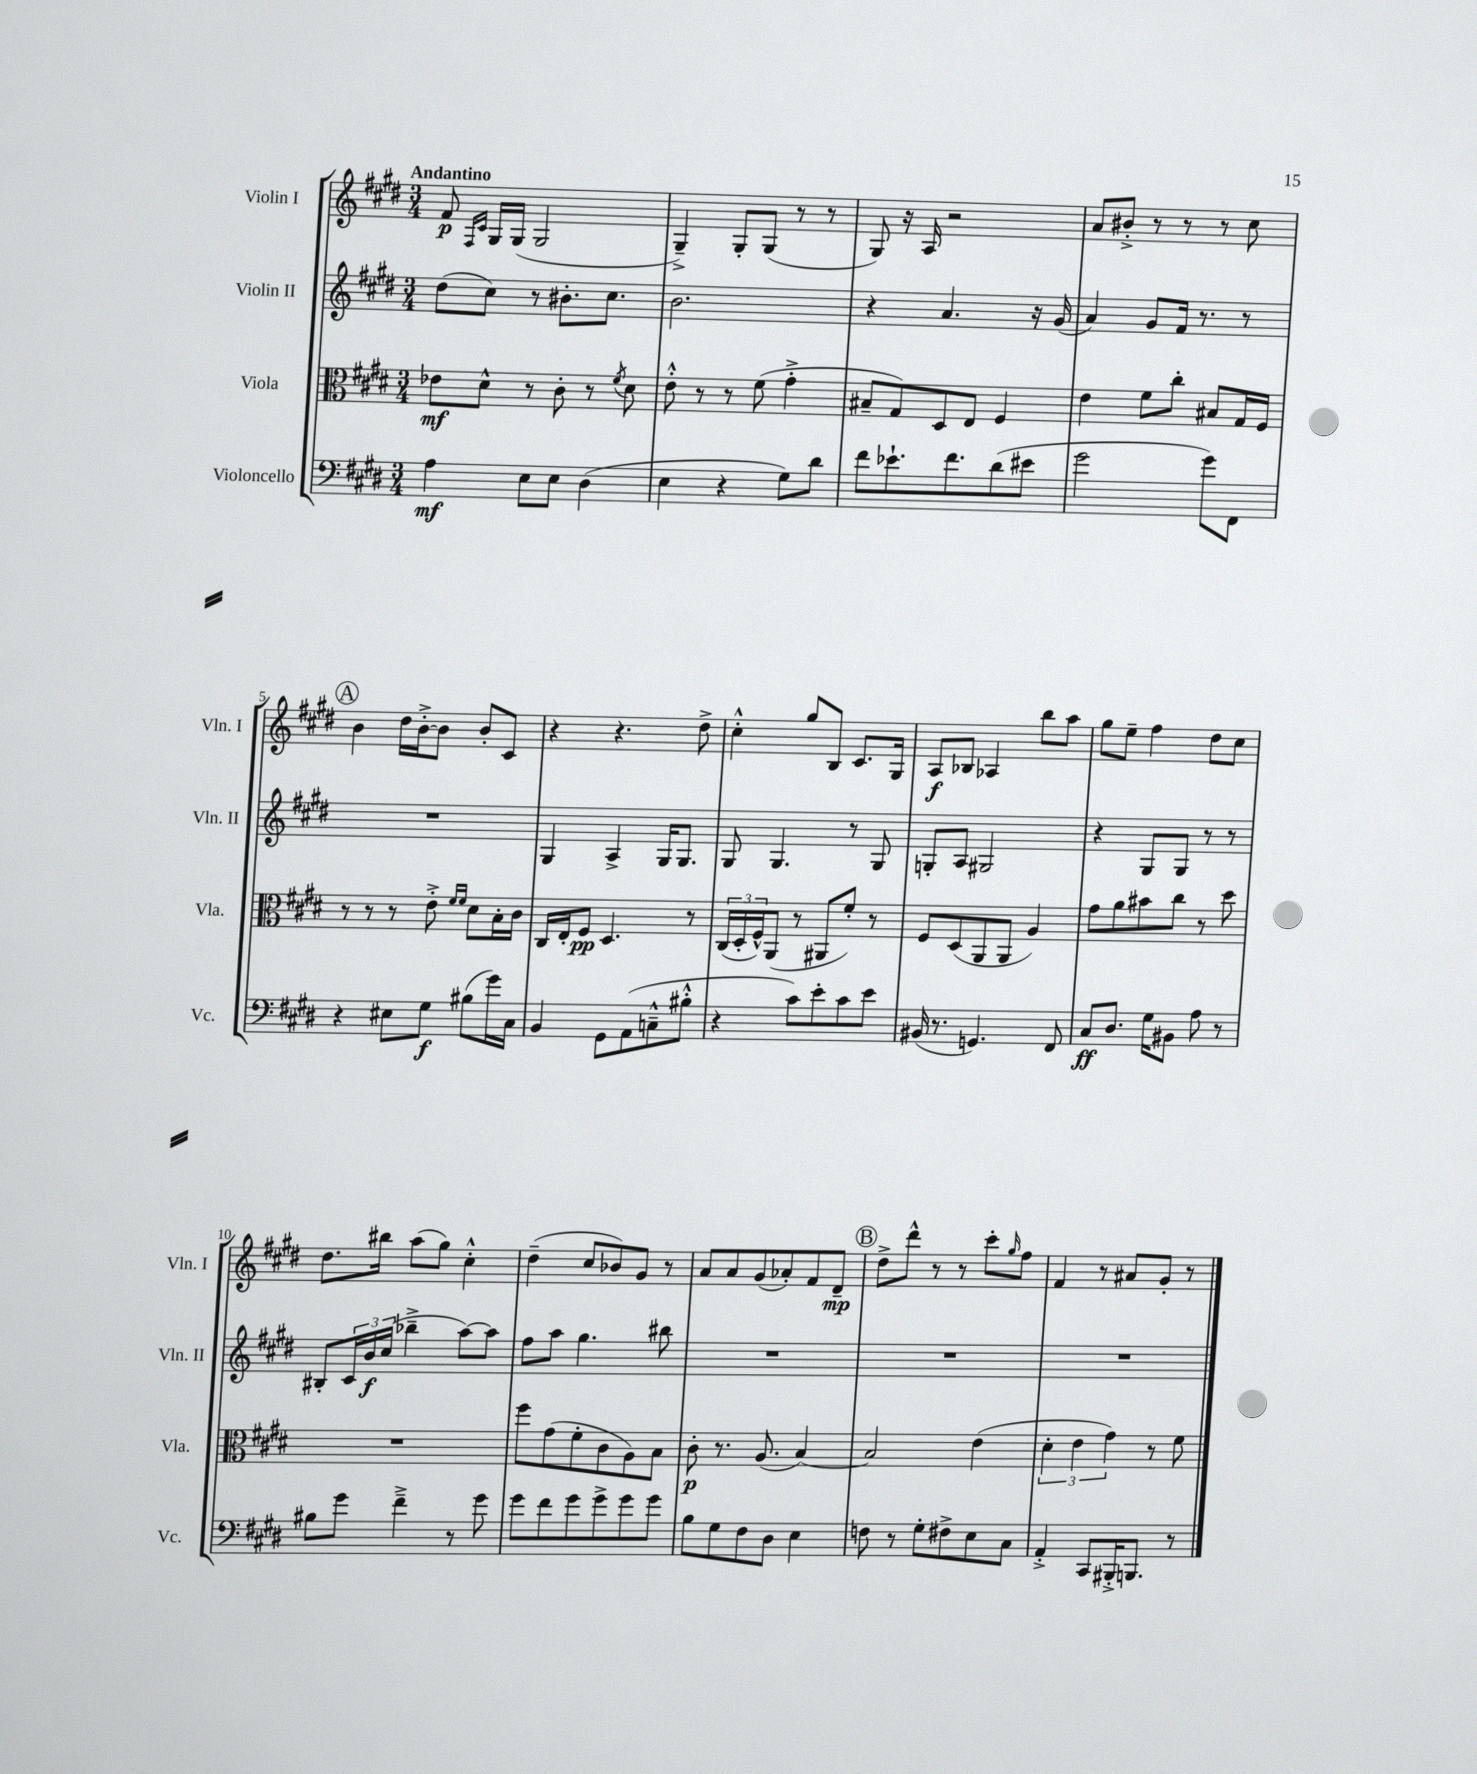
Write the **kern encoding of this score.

**kern	**dynam	**kern	**dynam	**kern	**dynam	**kern	**dynam
*part4	*part4	*part3	*part3	*part2	*part2	*part1	*part1
*staff4	*staff4	*staff3	*staff3	*staff2	*staff2	*staff1	*staff1
*I"Violoncello	*	*I"Viola	*	*I"Violin II	*	*I"Violin I	*
*I'Vc.	*	*I'Vla.	*	*I'Vln. II	*	*I'Vln. I	*
*clefF4	*	*clefC3	*	*clefG2	*	*clefG2	*
*k[f#c#g#d#]	*	*k[f#c#g#d#]	*	*k[f#c#g#d#]	*	*k[f#c#g#d#]	*
*M3/4	*	*M3/4	*	*M3/4	*	*M3/4	*
=1	=1	=1	=1	=1	=1	=1	=1
!	!	!	!	!	!	!LO:TX:a:B:t=Andantino	!
4A\	mf	8e-X\L	mf	(8dd#\L	.	8f#/	p
.	.	.	.	.	.	16qqF#/LL	.
.	.	.	.	.	.	16qqc#/JJ	.
.	.	8d#^^\J	.	8cc#\J)	.	16G#/LL	.
.	.	.	.	.	.	(16G#/JJ	.
8E\L	.	8r	.	8r	.	2G#/	.
8E\J	.	8c#'\	.	8.b#X'\L	.	.	.
(4D#\	.	8r	.	.	.	.	.
.	.	.	.	8.cc#\J	.	.	.
.	.	8qf#/	.	.	.	.	.
.	.	8d#\	.	.	.	.	.
=2	=2	=2	=2	=2	=2	=2	=2
4E\	.	8e'^^\	.	2.b\	.	4G#~^/)	.
.	.	8r	.	.	.	.	.
4r	.	8r	.	.	.	8G#'/L	.
.	.	(8f#\	.	.	.	(8G#/J	.
8G#\L)	.	4g#'^\	.	.	.	8r	.
8d#\J	.	.	.	.	.	8r	.
=3	=3	=3	=3	=3	=3	=3	=3
8f#\L	.	8B#X~/L	.	4r	.	8G#/)	.
8.e-X`\	.	8G#/)	.	.	.	16r	.
.	.	.	.	.	.	16A/	.
.	.	8D#/	.	4.a/	.	2r	.
8.f#\	.	.	.	.	.	.	.
.	.	8E/J	.	.	.	.	.
(8d#\	.	4F#/	.	.	.	.	.
8e#X\J	.	.	.	16r	.	.	.
.	.	.	.	(16g#/	.	.	.
=4	=4	=4	=4	=4	=4	=4	=4
2g#\	.	4e\	.	4a/)	.	8a/L	.
.	.	.	.	.	.	8b#X'^/J	.
.	.	8f#\L	.	8g#/L	.	8r	.
.	.	8cc#'\J	.	16f#/Jk	.	8r	.
.	.	.	.	8.r	.	.	.
8g#\L)	.	8B#X/L	.	.	.	8r	.
8FF#\J	.	16G#/L	.	8r	.	8cc#\	.
.	.	16F#/JJ	.	.	.	.	.
!!LO:LB:g=z
!!LO:REH:place=s1:t=A
=5	=5	=5	=5	=5	=5	=5	=5
4r	.	8r	.	2.r	.	4b\	.
.	.	8r	.	.	.	.	.
8E#X\L	.	8r	.	.	.	16dd#\LL	.
.	.	.	.	.	.	[16b'^\J	.
8G#\J	f	8e'^\	.	.	.	8b\J]	.
.	.	16qqf#/LL	.	.	.	.	.
.	.	16qqf#/JJ	.	.	.	.	.
(8B#X\L	.	8d#\L	.	.	.	8b'/L	.
16g#\L)	.	16B'\L	.	.	.	8c#/J	.
16C#\JJ	.	16c#\JJ	.	.	.	.	.
=6	=6	=6	=6	=6	=6	=6	=6
4BB/	.	16C#/LL	.	4G#/	.	4r	.
.	.	16E'/J	.	.	.	.	.
.	.	8F#/J	pp	.	.	.	.
8GG#\L	.	4.D#/	.	4A^/	.	4.r	.
(8AA\	.	.	.	.	.	.	.
8Cn~^^\	.	.	.	16G#/KL	.	.	.
.	.	.	.	8.G#/J	.	.	.
8B#X'^^\J	.	8r	.	.	.	8dd#^\	.
=7	=7	=7	=7	=7	=7	=7	=7
4r	.	(24C#/LL	.	8G#/	.	4cc#'^^\	.
.	.	24D#'/	.	.	.	.	.
.	.	24F#^^/J)	.	.	.	.	.
.	.	(8AA/J	.	4.G#/	.	.	.
8c#\L)	.	8r	.	.	.	8gg#/L	.
8e'\	.	8AA#X/L	.	.	.	8B/J	.
8c#\	.	8f#'/J)	.	8r	.	8.c#/L	.
8e\J	.	8r	.	8G#/	.	.	.
.	.	.	.	.	.	16G#/Jk	.
=8	=8	=8	=8	=8	=8	=8	=8
(16BB#X/	.	8F#/L	.	8Gn'/L	.	8A/L	f
8.r	.	.	.	.	.	.	.
.	.	(8D#/	.	8A/J	.	8B-X/J	.
4.GGn/)	.	8AA/	.	2G#X/	.	4A-X/	.
.	.	8AA/J	.	.	.	.	.
.	.	4A/)	.	.	.	8bb\L	.
8FF#/	.	.	.	.	.	8aa\J	.
=9	=9	=9	=9	=9	=9	=9	=9
8C#/L	ff	8g#\L	.	4r	.	8gg#\L	.
8.D#/J	.	8a\	.	.	.	8ee~\J	.
.	.	8b#X\	.	8G#/L	.	4ff#\	.
16G#\KL	.	.	.	.	.	.	.
8BB#X\J	.	8cc#\J	.	8G#/J	.	.	.
8A\	.	8r	.	8r	.	8dd#\L	.
8r	.	8dd#\	.	8r	.	8cc#\J	.
!!LO:LB:g=z
=10	=10	=10	=10	=10	=10	=10	=10
8B#X\L	.	2.r	.	8B#X'/L	.	8.dd#\L	.
8g#\J	.	.	.	24c#/L	.	.	.
.	.	.	.	24b/	f	.	.
.	.	.	.	.	.	16bb#X\Jk	.
.	.	.	.	(24cc#/JJ	.	.	.
4f#~^\	.	.	.	4bb-X~^\	.	(8aa\L	.
.	.	.	.	.	.	8gg#\J)	.
8r	.	.	.	[8aa\L)	.	4cc#'^^\	.
8g#\	.	.	.	8aa\J]	.	.	.
=11	=11	=11	=11	=11	=11	=11	=11
8g#\L	.	8ff#\L	.	8ff#\L	.	(4dd#~\	.
8f#\	.	(8g#\	.	8aa\J	.	.	.
8g#\	.	8f#'\	.	4.gg#\	.	8cc#/L	.
8g#^\	.	8c#\	.	.	.	8b-X/)	.
8g#\	.	8A\)	.	.	.	8g#/J	.
8g#\J	.	8B\J	.	8bb#X\	.	8r	.
=12	=12	=12	=12	=12	=12	=12	=12
8B\L	.	8c#'\	p	2.r	.	8a/L	.
8G#\	.	8.r	.	.	.	8a/	.
8F#\	.	.	.	.	.	(8g#/	.
.	.	(8.A/	.	.	.	.	.
8D#\J	.	.	.	.	.	8a-X'/)	.
4E\	.	[4B/)	.	.	.	8f#/	.
.	.	.	.	.	.	8d#~/J	mp
!!LO:REH:place=s1:t=B
=13	=13	=13	=13	=13	=13	=13	=13
8Fn\	.	2B/]	.	2.r	.	8dd#^\L	.
8r	.	.	.	.	.	8ddd#^^\J	.
8G#'\L	.	.	.	.	.	8r	.
8F#X^\	.	.	.	.	.	8r	.
8E\	.	(4e\	.	.	.	8ccc#'\L	.
.	.	.	.	.	.	16qqgg#/	.
8C#\J	.	.	.	.	.	8ff#\J	.
=14	=14	=14	=14	=14	=14	=14	=14
4AA'^/	.	6d#'\	.	2.r	.	4f#/	.
.	.	6e\	.	.	.	.	.
8CC#/L	.	.	.	.	.	8r	.
.	.	6g#\)	.	.	.	.	.
16BBB#X'^/K	.	.	.	.	.	8a#X/L	.
8.BBBn/J	.	.	.	.	.	.	.
.	.	8r	.	.	.	8g#'/J	.
8r	.	8f#\	.	.	.	8r	.
==	==	==	==	==	==	==	==
*-	*-	*-	*-	*-	*-	*-	*-
